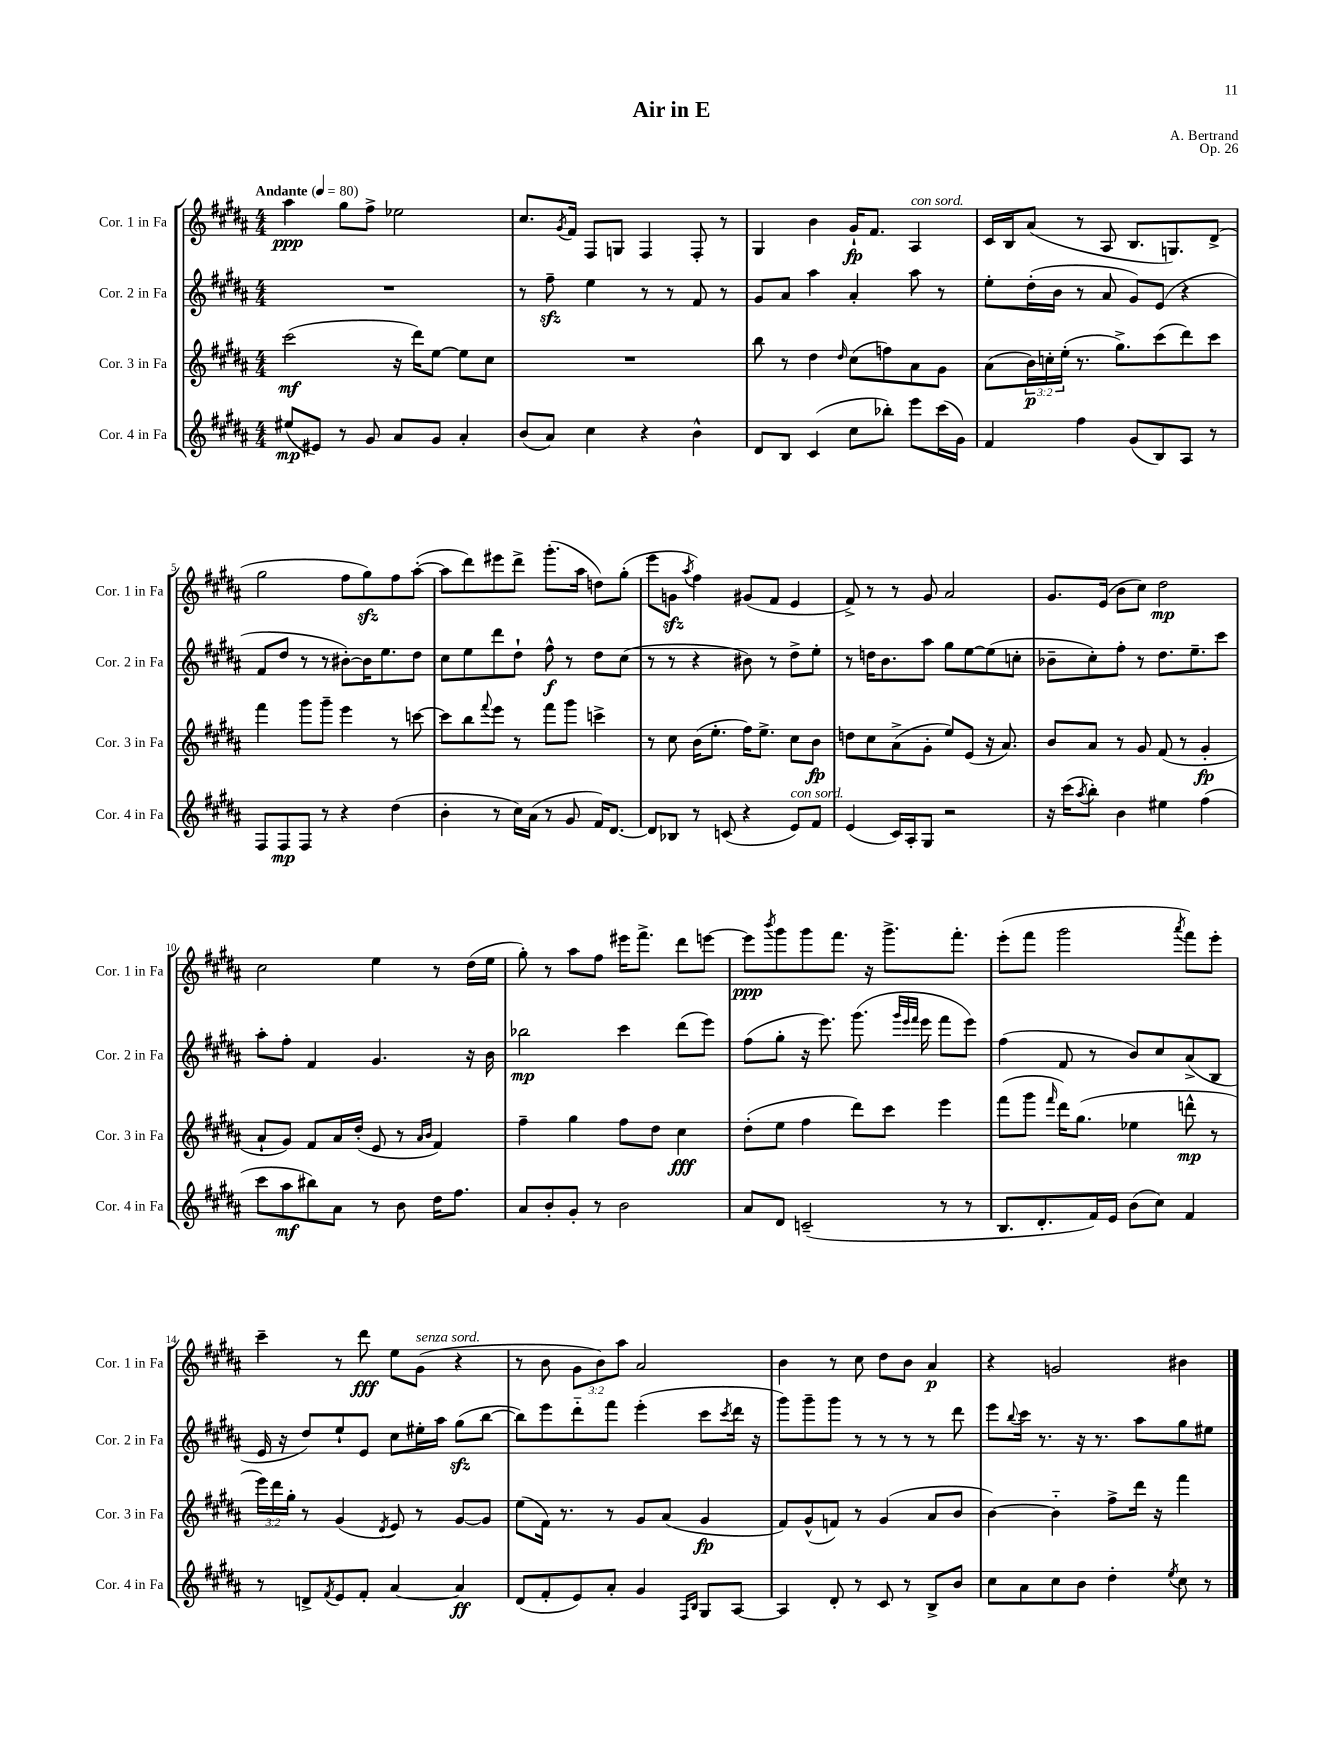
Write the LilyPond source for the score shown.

\header { title = "Air in E" composer = "A. Bertrand" opus = "Op. 26" }
<<
\new StaffGroup <<
\new Staff = "s0" \with { instrumentName = "Cor. 1 in Fa" shortInstrumentName = "Cor. 1 in Fa" } {
    \clef treble \key b \major \numericTimeSignature \time 4/4 \override Staff.TupletNumber.text = #tuplet-number::calc-fraction-text \tempo "Andante" 4 = 80
    ais''4\ppp gis''8 fis''8-> ees''2 |
    cis''8. \acciaccatura { gis'8 } fis'16 fis8 g8 fis4 fis8-. r8 |
    gis4 b'4 gis'16-!\fp fis'8. ais4^\markup { \italic "con sord." } |
    cis'16 b16 ais'8( r8 ais8 b8. g8.) dis'8->( |
    gis''2 fis''8 gis''8\sfz) fis''8 ais''8~-.( |
    ais''8 dis'''8) eis'''8 dis'''8-> gis'''8.-.( ais''16 d''8) gis''8-.( |
    e'''8 g'8\sfz \acciaccatura { ais''8 } fis''4) gis'8( fis'8 e'4 |
    fis'8->) r8 r8 gis'8 ais'2 |
    gis'8. e'16( b'8 cis''8) dis''2\mp |
    cis''2 e''4 r8 dis''16( e''16 |
    gis''8-.) r8 ais''8 fis''8 eis'''16 fis'''8.-> dis'''8 e'''8~ |
    e'''8\ppp \acciaccatura { b'''8 } gis'''8 gis'''8 fis'''8. r16 gis'''8.-> fis'''8.-. |
    e'''8-.( fis'''8 gis'''2 \acciaccatura { ais'''8 } fis'''8) e'''8-. |
    cis'''4-- r8 dis'''8\fff e''8 gis'8^\markup { \italic "senza sord." }( r4 |
    r8 b'8 \tuplet 3/2 { gis'8 b'8) ais''8 } ais'2 |
    b'4 r8 cis''8 dis''8 b'8 ais'4\p |
    r4 g'2 bis'4 \bar "|." |
}
\new Staff = "s1" \with { instrumentName = "Cor. 2 in Fa" shortInstrumentName = "Cor. 2 in Fa" } {
    \clef treble \key b \major \numericTimeSignature \time 4/4
    R1 |
    r8 fis''8--\sfz e''4 r8 r8 fis'8 r8 |
    gis'8 ais'8 ais''4 ais'4-. ais''8 r8 |
    e''8-. dis''16-.( b'16 r8 ais'8 gis'8) e'8( r4 |
    fis'8 dis''8 r8 r8 bis'8~-.) bis'16 e''8. dis''8 |
    cis''8 e''8 dis'''8 dis''8-! fis''8-^\f r8 dis''8 cis''8( |
    r8 r8 r4 bis'8) r8 dis''8-> e''8-. |
    r8 d''16 b'8. ais''8 gis''8 e''8~ e''8( c''8-. |
    bes'8-- cis''8-.) fis''8-. r8 dis''8. e''8.-- cis'''8 |
    ais''8-. fis''8-. fis'4 gis'4. r16 b'16 |
    bes''2\mp cis'''4 dis'''8( e'''8) |
    fis''8( gis''8-. r16 e'''8.) gis'''8.( \grace { gis'''32 e'''32 fis'''32 } e'''16 fis'''8 e'''8) |
    fis''4( fis'8 r8 b'8) cis''8 ais'8->( b8 |
    e'16 r16 dis''8) e''8-! e'8 cis''8 eis''16-. ais''16 gis''8\sfz( b''8~ |
    b''8) e'''8 dis'''8-_ fis'''8 e'''4-.( cis'''8 \acciaccatura { cis'''8 } dis'''16 r16 |
    gis'''8) gis'''8-- gis'''8 r8 r8 r8 r8 dis'''8 |
    e'''8 \appoggiatura { b''8 } cis'''16 r8. r16 r8. ais''8 gis''8 eis''8 \bar "|." |
}
\new Staff = "s2" \with { instrumentName = "Cor. 3 in Fa" shortInstrumentName = "Cor. 3 in Fa" } {
    \clef treble \key b \major \numericTimeSignature \time 4/4 \override Staff.TupletNumber.text = #tuplet-number::calc-fraction-text
    cis'''2\mf( r16 dis'''16) e''8~ e''8 cis''8 |
    R1 |
    b''8 r8 dis''4 \grace { dis''16 } cis''8( f''8) ais'8 gis'8 |
    ais'8( \tuplet 3/2 { b'16\p) c''16-. e''16-.( } r8. gis''8.->) cis'''8( dis'''8) cis'''8 |
    fis'''4 gis'''8 gis'''8-- e'''4 r8 c'''8~ |
    c'''8 b''8 \appoggiatura { fis'''8 } e'''8 r8 fis'''8 gis'''8 c'''4-> |
    r8 cis''8 b'16( e''8.-. fis''16) e''8.-> cis''8 b'8\fp |
    d''8 cis''8 ais'8->( gis'8-. e''8) e'8( r16 ais'8.) |
    b'8 ais'8 r8 gis'8 fis'8( r8 gis'4-.\fp |
    ais'8-! gis'8) fis'8 ais'16 dis''16-.( e'8 r8 \grace { ais'16 b'16 } fis'4) |
    fis''4-- gis''4 fis''8 dis''8 cis''4\fff |
    dis''8-.( e''8 fis''4 dis'''8) cis'''8 e'''4 |
    fis'''8( gis'''8 \grace { fis'''16 } dis'''16) gis''8.( ees''4 d'''8-^\mp r8 |
    \tuplet 3/2 { e'''16) dis'''16 gis''16-. } r8 gis'4( \acciaccatura { dis'8 } e'8) r8 gis'8~ gis'8 |
    e''8( fis'16) r8. r8 gis'8 ais'8( gis'4\fp |
    fis'8) gis'8-^( f'8) r8 gis'4( ais'8 b'8 |
    b'4~) b'4-_ fis''8-> dis'''16 r16 fis'''4 \bar "|." |
}
\new Staff = "s3" \with { instrumentName = "Cor. 4 in Fa" shortInstrumentName = "Cor. 4 in Fa" } {
    \clef treble \key b \major \numericTimeSignature \time 4/4
    eis''8\mp( eis'8) r8 gis'8 ais'8 gis'8 ais'4-. |
    b'8( ais'8) cis''4 r4 b'4-^ |
    dis'8 b8 cis'4( cis''8 bes''8-.) e'''8 cis'''16( gis'16) |
    fis'4 fis''4 gis'8( b8) ais8 r8 |
    fis8 fis8\mp fis8 r8 r4 dis''4( |
    b'4-. r8 cis''16) ais'16( r8 gis'8 fis'16) dis'8.~ |
    dis'8 bes8 r8 c'8( r4 e'8^\markup { \italic "con sord." }) fis'8 |
    e'4( cis'16) ais16-. gis8 r2 |
    r16 cis'''16( \acciaccatura { ais''8 } b''8-.) b'4 eis''4 fis''4( |
    cis'''8 ais''8\mf bis''8) ais'8 r8 b'8 dis''16 fis''8. |
    ais'8 b'8-. gis'8-. r8 b'2 |
    ais'8 dis'8 c'2--( r8 r8 |
    b8. dis'8.-. fis'16) e'16 b'8( cis''8) fis'4 |
    r8 d'8-> \acciaccatura { fis'8 } e'8 fis'8-. ais'4~ ais'4\ff |
    dis'8( fis'8-. e'8) ais'8-. gis'4 \grace { fis16 b16 } gis8 ais8~ |
    ais4 dis'8-. r8 cis'8 r8 b8-> b'8 |
    cis''8 ais'8 cis''8 b'8 dis''4-. \acciaccatura { e''8 } cis''8 r8 \bar "|." |
}
>>
>>
